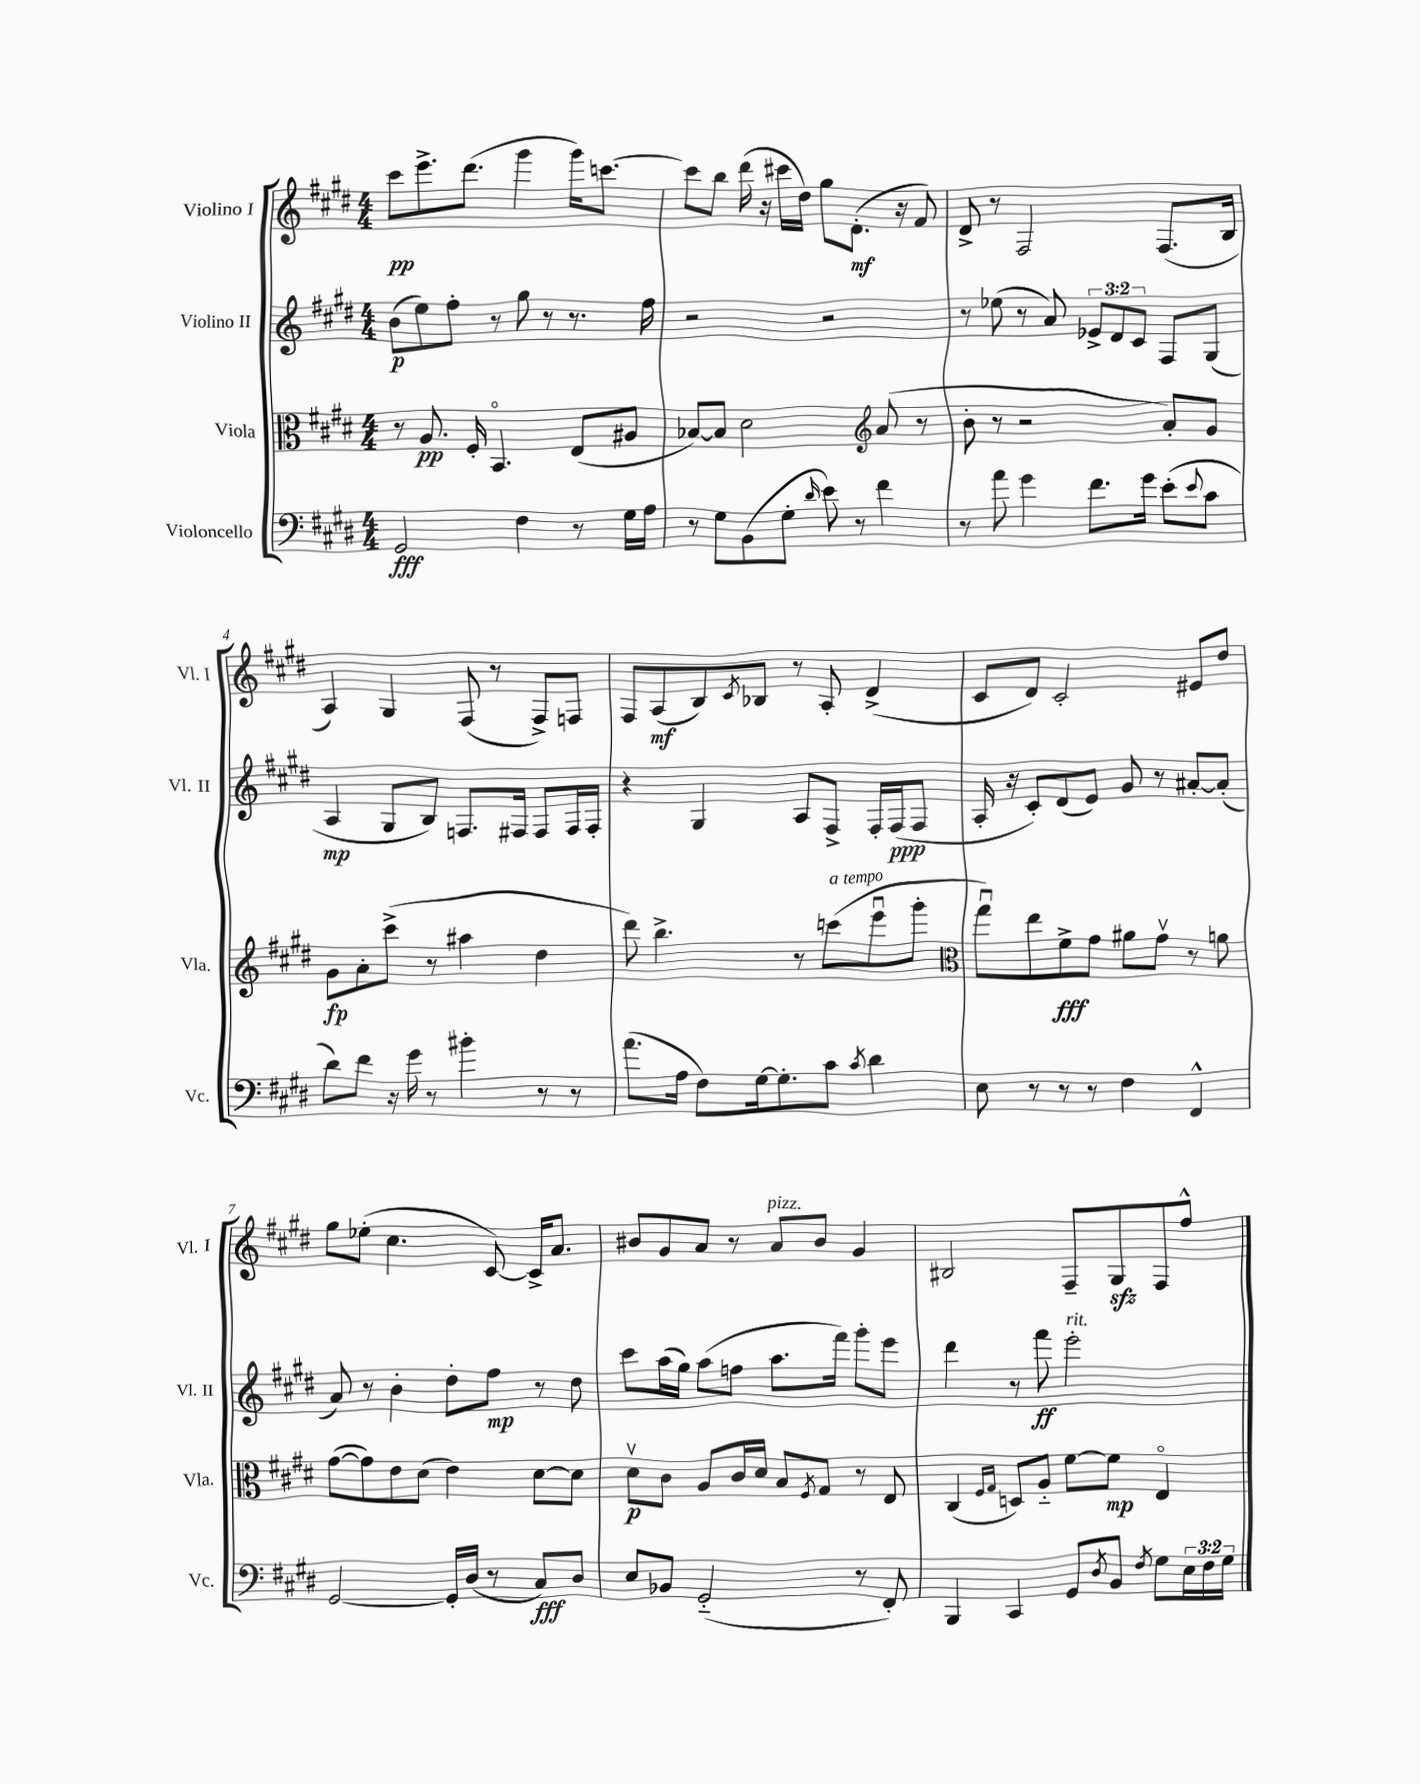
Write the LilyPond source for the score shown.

<<
\new StaffGroup <<
\new Staff = "s0" \with { instrumentName = "Violino I" shortInstrumentName = "Vl. I" } {
    \clef treble \key e \major \numericTimeSignature \time 4/4
    cis'''8\pp e'''8.-> dis'''8.( gis'''4 gis'''16) c'''8.~ |
    c'''8 b''8 dis'''16( r16 cis'''16 dis''16) gis''8 dis'8.-.\mf( r16 fis'8) |
    dis'8-> r8 fis2 fis8.( b16 |
    a4) gis4 fis8( r8 fis8->) f8 |
    fis8 a8\mf( b8) \acciaccatura { cis'8 } bes8 r8 a8-. dis'4->( |
    cis'8 dis'8) cis'2-. eis'8 dis''8 |
    gis''8 ees''8-.( cis''4. cis'8~) cis'16-> a'8. |
    bis'8 gis'8 a'8 r8 a'8^\markup { \italic "pizz." } bis'8 gis'4 |
    bis2 fis8-- gis8\sfz fis8 fis''8-^ \bar "|." |
}
\new Staff = "s1" \with { instrumentName = "Violino II" shortInstrumentName = "Vl. II" } {
    \clef treble \key e \major \numericTimeSignature \time 4/4 \override Staff.TupletNumber.text = #tuplet-number::calc-fraction-text
    b'8\p( e''8) fis''8-. r8 gis''8 r8 r8. fis''16 |
    r2 r2 |
    r8 ees''8( r8 a'8) \tuplet 3/2 { ees'8-> dis'8 cis'8 } fis8 gis8( |
    a4\mp gis8 b8) f8. fis16 fis8 fis16 fis16-. |
    r4 gis4 a8 fis8-> fis16-. fis16\ppp( fis8 |
    a16-. r16 cis'8-.) dis'8( e'8) gis'8 r8 ais'8~-. ais'8-.( |
    a'8) r8 b'4-. dis''8-. fis''8\mp r8 dis''8 |
    cis'''8 a''16( gis''16) a''8( f''8 a''8. fis'''16) gis'''8-. e'''8 |
    dis'''4 r8 fis'''8\ff e'''2-.^\markup { \italic "rit." } \bar "|." |
}
\new Staff = "s2" \with { instrumentName = "Viola" shortInstrumentName = "Vla." } {
    \clef alto \key e \major \numericTimeSignature \time 4/4
    r8 a8.\pp fis16-. b,4.\flageolet e8( ais8 |
    bes8~) bes8 dis'2 \clef treble a'8( r8 |
    b'8-. r8 r2 a'8-.) gis'8 |
    gis'8\fp a'8-. cis'''8->( r8 ais''4 dis''4 |
    dis'''8) b''4.-> r8 c'''8^\markup { \italic "a tempo" }( e'''8\downbow gis'''8-. |
    \clef alto gis''8\downbow) e''8 fis'8->\fff gis'8 ais'8 gis'8\upbow r8 a'8 |
    gis'8~( gis'8) e'8 dis'8( e'4) dis'8~ dis'8 |
    dis'8\upbow\p cis'8 a8 cis'16 dis'16 b8 \acciaccatura { fis8 } gis8 r8 e8 |
    cis4( \grace { fis16 gis16 } d8) a8-_ fis'8~ fis'8\mp e4\flageolet \bar "|." |
}
\new Staff = "s3" \with { instrumentName = "Violoncello" shortInstrumentName = "Vc." } {
    \clef bass \key e \major \numericTimeSignature \time 4/4 \override Staff.TupletNumber.text = #tuplet-number::calc-fraction-text
    gis,2\fff fis4 r8 gis16 a16 |
    r8 gis8 b,8( gis8-. \grace { dis'16 } e'8) r8 fis'4 |
    r8 a'8 gis'4 fis'8. gis'16 e'8-.( \appoggiatura { e'8 } cis'8 |
    dis'8) fis'8 r16 gis'16 r8 bis'4-. r8 r8 |
    a'8.( a16 fis8) gis16~ gis8.-. cis'8 \acciaccatura { cis'8 } dis'4 |
    e8 r8 r8 r8 fis4 fis,4-^ |
    gis,2~ gis,16-. dis16( r8 cis8\fff) dis8 |
    e8 bes,8 gis,2-_( r8 fis,8-.) |
    b,,4 cis,4 gis,8 \acciaccatura { dis8 } b,8 \acciaccatura { fis8 } gis8 \tuplet 3/2 { e16 fis16 gis16 } \bar "|." |
}
>>
>>
